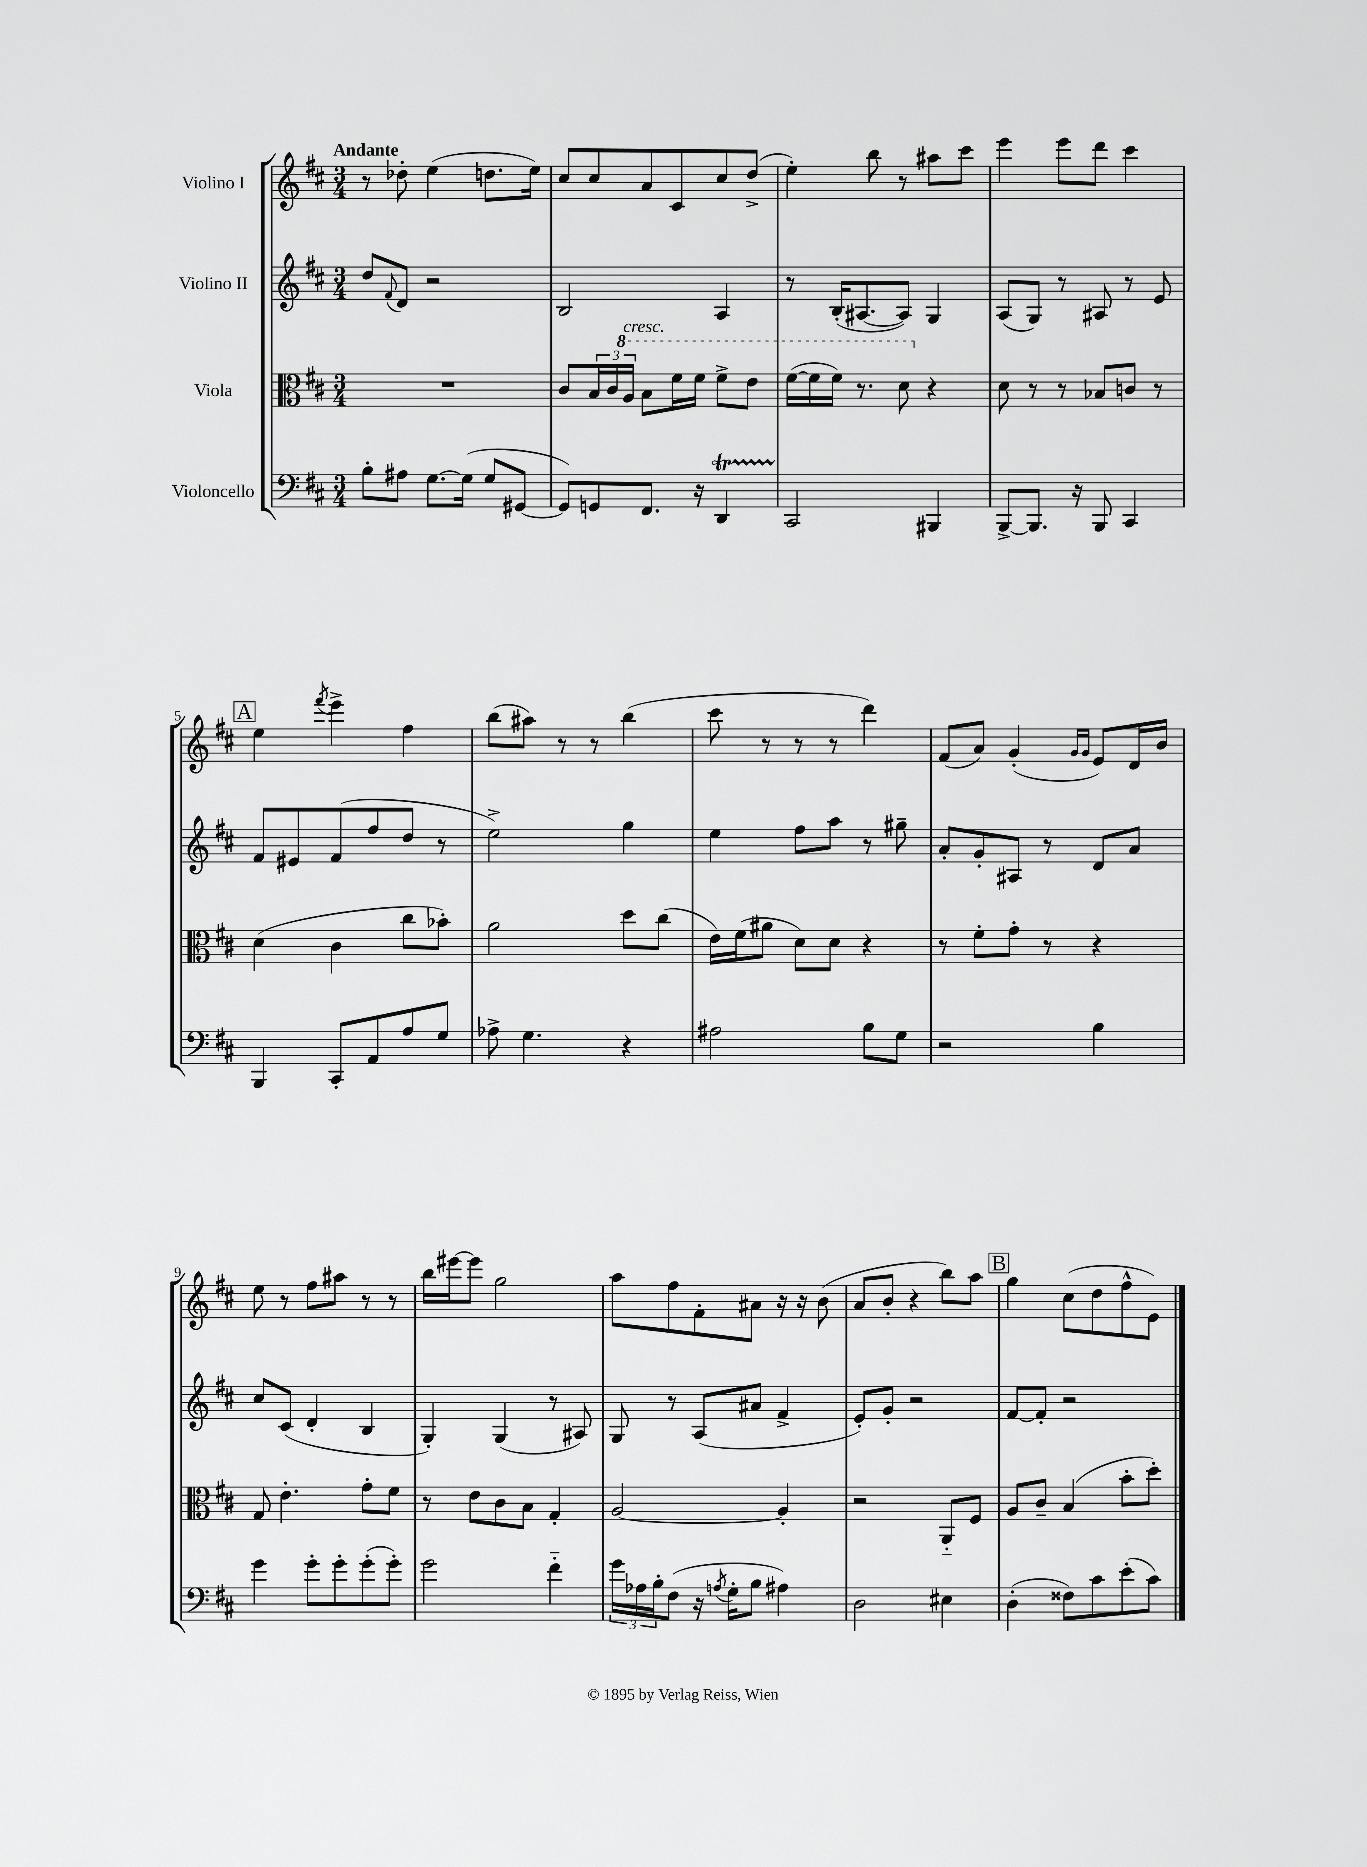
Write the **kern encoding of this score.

**kern	**kern	**kern	**kern
*staff4	*staff3	*staff2	*staff1
*clefF4	*clefC3	*clefG2	*clefG2
*k[f#c#]	*k[f#c#]	*k[f#c#]	*k[f#c#]
*M3/4	*M3/4	*M3/4	*M3/4
8B'	2.r	8dd	8r
.	.	8qqf#	.
8A#	.	8d	8dd-'
[8.G	.	2r	(4ee
(16G]	.	.	.
8G	.	.	8.dd
[8GG#	.	.	.
.	.	.	16ee)
=	=	=	=
8GG#])	8c#	2B	8cc#
8GG	24B	.	8cc#
.	24c#	.	.
.	24a	.	.
8.FF#	8b	.	8a
.	16ff#	.	8c#
16r	16ff#	.	.
4DD	8ff#^	4A	8cc#
.	8ee	.	(8dd^
=	=	=	=
2CC#	([16ff#	8r	4ee')
.	16ff#]	.	.
.	16ff#)	(16B'	.
.	8.r	[8.A#	.
.	.	.	8bb
.	8dd	8A#])	8r
4BBB#	4r	4G	8aa#
.	.	.	8ccc#
=	=	=	=
[8BBB^	8d	(8A	4eee
8.BBB]	8r	8G)	.
.	8r	8r	8eee
16r	.	.	.
8BBB	8B-	8A#	8ddd
4CC#	8c	8r	4ccc#
.	8r	8e	.
=	=	=	=
4BBB	(4d	8f#	4ee
.	.	8e#	.
.	.	.	8qfff#
8CC#'	4c#	(8f#	4eee^
8AA	.	8ff#	.
8A	8cc#	8dd	4ff#
8G	8b-')	8r	.
=	=	=	=
8A-^	2a	2ee^)	(8bb
4.G	.	.	8aa#)
.	.	.	8r
.	.	.	8r
4r	8dd	4gg	(4bb
.	(8cc#	.	.
=	=	=	=
2A#	16e)	4ee	8ccc#
.	(16f#	.	.
.	8a#	.	8r
.	8d)	8ff#	8r
.	8d	8aa	8r
8B	4r	8r	4ddd)
8G	.	8gg#~	.
=	=	=	=
2r	8r	8a'	(8f#
.	8f#'	8g'	8a)
.	8g'	8A#	(4g'
.	8r	8r	.
.	.	.	16qqg
.	.	.	16qqg
4B	4r	8d	8e)
.	.	8a	16d
.	.	.	16b
=	=	=	=
4g	8G	8cc#	8ee
.	4.e'	(8c#	8r
8g'	.	4d'	8ff#
8g'	.	.	8aa#
(8g'	8g'	4B	8r
8g')	8f#	.	8r
=	=	=	=
2g	8r	4G')	16bb
.	.	.	[16eee#
.	8e	.	8eee#]
.	8c#	(4G	2gg
.	8B	.	.
4f#'~	4G'	8r	.
.	.	8A#)	.
=	=	=	=
24g	[2A	8G	8aa
24A-	.	.	.
24B'	.	.	.
(8F#	.	8r	8ff#
16r	.	(8A	8f#'
8qA	.	.	.
16G'	.	.	.
8B	.	8a#	8a#
4A#)	4A']	4f#^	16r
.	.	.	16r
.	.	.	(8b
=	=	=	=
2D	2r	8e')	8a
.	.	8g'	8b'
.	.	2r	4r
4E#	8AA'~	.	8bb)
.	8F#	.	8aa
=	=	=	=
(4D'	8A	[8f#	4gg
.	8c#~	8f#']	.
8F##)	(4B	2r	(8cc#
8c#	.	.	8dd
(8e'	8b'	.	8ff#^^
8c#)	8dd')	.	8e)
==	==	==	==
*-	*-	*-	*-
